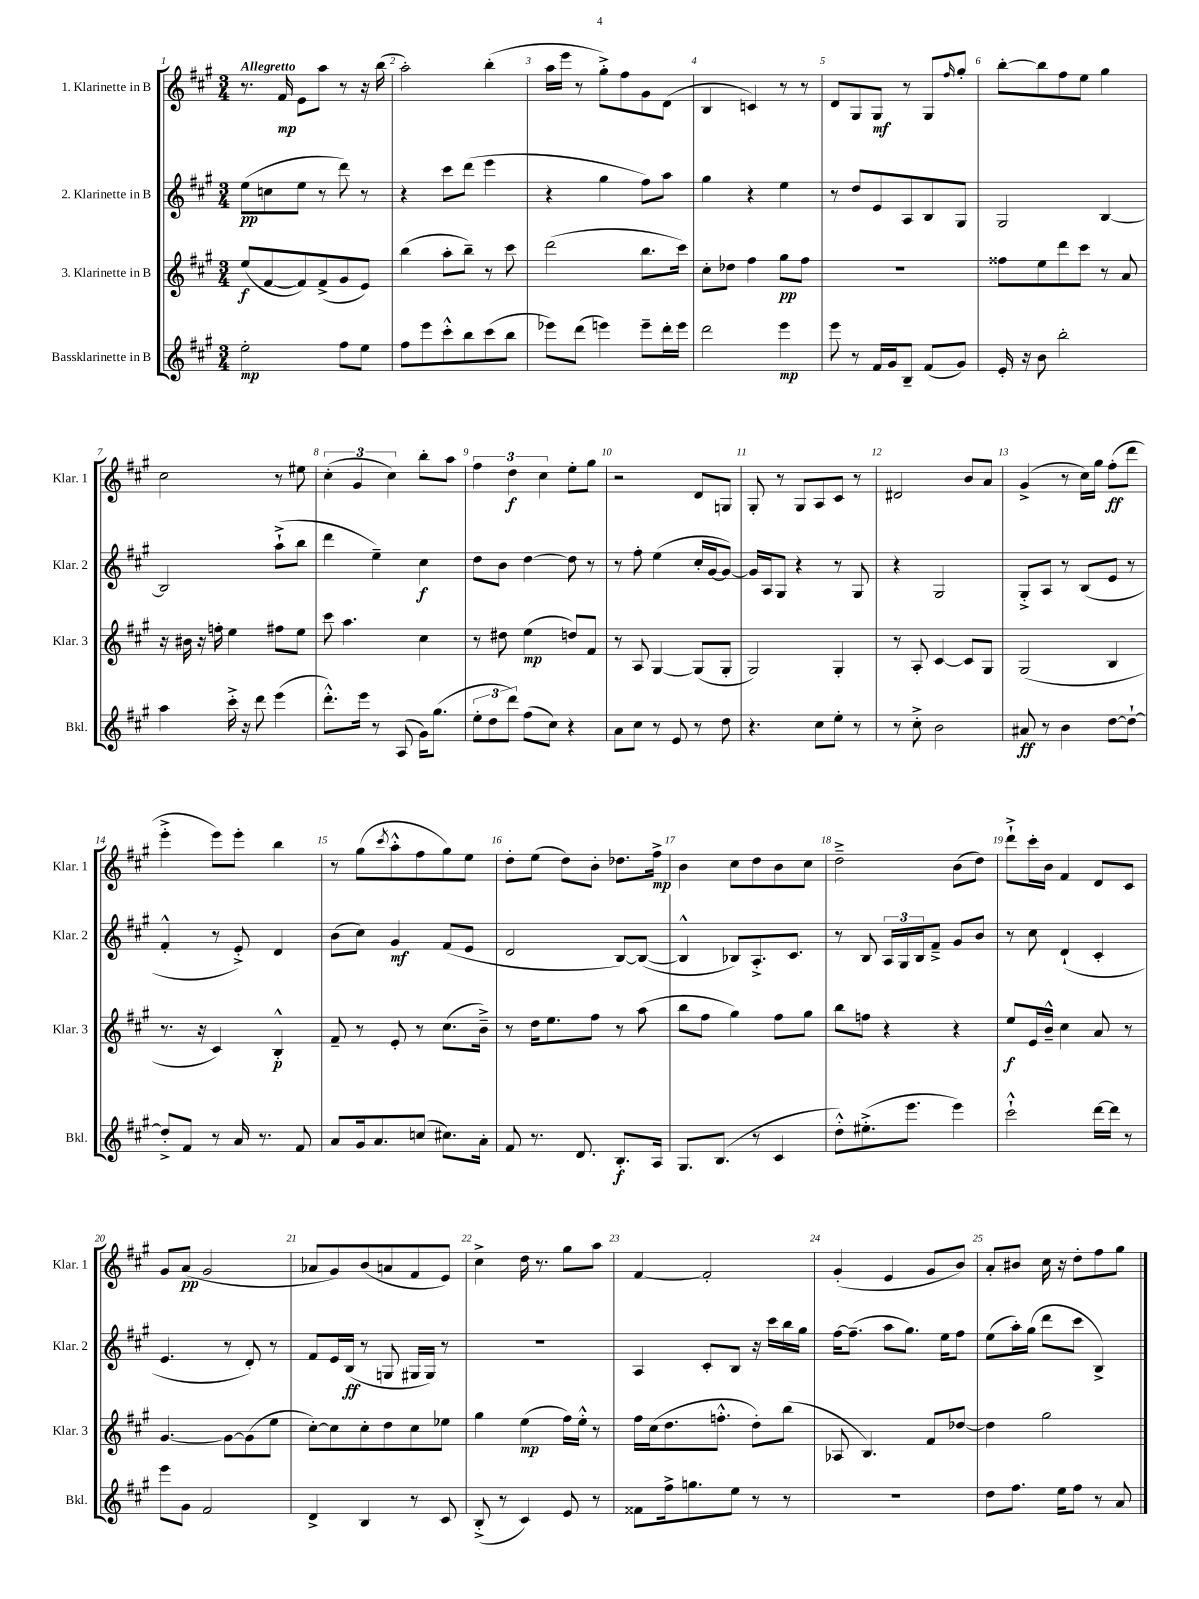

**kern	**dynam	**kern	**dynam	**kern	**dynam	**kern	**dynam
*part4	*part4	*part3	*part3	*part2	*part2	*part1	*part1
*staff4	*staff4	*staff3	*staff3	*staff2	*staff2	*staff1	*staff1
*I"Bassklarinette in B	*	*I"3. Klarinette in B	*	*I"2. Klarinette in B	*	*I"1. Klarinette in B	*
*I'Bkl.	*	*I'Klar. 3	*	*I'Klar. 2	*	*I'Klar. 1	*
*clefG2	*	*clefG2	*	*clefG2	*	*clefG2	*
*k[f#c#g#]	*	*k[f#c#g#]	*	*k[f#c#g#]	*	*k[f#c#g#]	*
*M3/4	*	*M3/4	*	*M3/4	*	*M3/4	*
=1	=1	=1	=1	=1	=1	=1	=1
!	!	!	!	!	!	!LO:TX:a:B:t=Allegretto	!
2ee'\	mp	(8ee/L	f	(8ee\L	pp	8.r	.
.	.	[8f#/	.	8ccn\	.	.	.
.	.	.	.	.	.	16f#/	mp
.	.	8f#/])	.	8ee\J	.	8e\L	.
.	.	(8f#^/	.	8r	.	8aa\J	.
8ff#\L	.	8g#/	.	8ddd\)	.	8r	.
8ee\J	.	8e/J)	.	8r	.	16r	.
.	.	.	.	.	.	(16bb\	.
=2	=2	=2	=2	=2	=2	=2	=2
8ff#\L	.	(4bb\	.	4r	.	2aa'\)	.
8eee\	.	.	.	.	.	.	.
8ccc#'^^\	.	8aa'\L	.	8ccc#\L	.	.	.
8bb\	.	8bb~\J)	.	(8ddd\J	.	.	.
(8ccc#\	.	8r	.	4eee\	.	(4bb'\	.
8bb\J	.	8ccc#\	.	.	.	.	.
=3	=3	=3	=3	=3	=3	=3	=3
8eee-X\L)	.	(2ddd\	.	4r	.	16aa\LL	.
.	.	.	.	.	.	16eee\JJ	.
(8ddd\J	.	.	.	.	.	8r	.
4eeen\)	.	.	.	4gg#\	.	8gg#'^\L)	.
.	.	.	.	.	.	8ff#\	.
8eee~\L	.	8.bb\L	.	8ff#\L)	.	8g#\	.
16ddd'\L	.	.	.	8aa\J	.	(8d\J	.
16eee\JJ	.	16ccc#\Jk)	.	.	.	.	.
=4	=4	=4	=4	=4	=4	=4	=4
2ddd\	.	8cc#'\L	.	4gg#\	.	4B/	.
.	.	8dd-X\J	.	.	.	.	.
.	.	4ff#\	.	4r	.	4cn/)	.
4eee\	mp	8gg#\L	pp	4ee\	.	8r	.
.	.	8ff#\J	.	.	.	8r	.
=5	=5	=5	=5	=5	=5	=5	=5
8eee\	.	2.r	.	8r	.	8d/L	.
8r	.	.	.	8dd/L	.	8G#/	.
16f#/LL	.	.	.	8e/	.	8G#/J	mf
16g#/J	.	.	.	.	.	.	.
8B~/J	.	.	.	8A/	.	8r	.
(8f#/L	.	.	.	8B/	.	8G#/L	.
.	.	.	.	.	.	16qqff#/	.
8g#/J)	.	.	.	8G#/J	.	8gg#'/J	.
=6	=6	=6	=6	=6	=6	=6	=6
16e'/	.	8ff##X\L	.	2G#/	.	[8bb'\L	.
16r	.	.	.	.	.	.	.
8b\	.	8ee\	.	.	.	8bb\]	.
2bb'\	.	8ddd\	.	.	.	8ff#\	.
.	.	8ccc#\J	.	.	.	8ee\J	.
.	.	8r	.	[4B/	.	4gg#\	.
.	.	8a/	.	.	.	.	.
!!LO:LB:g=z
=7	=7	=7	=7	=7	=7	=7	=7
4aa\	.	16r	.	2B/]	.	2cc#\	.
.	.	16b#X\	.	.	.	.	.
.	.	16r	.	.	.	.	.
.	.	16ffn'\	.	.	.	.	.
16ccc#'^\	.	4ee\	.	.	.	.	.
16r	.	.	.	.	.	.	.
8ddd\	.	.	.	.	.	.	.
(4eee\	.	8ff#X\L	.	(8aa`^\L	.	8r	.
.	.	8ee\J	.	8bb\J	.	8ee#X\	.
=8	=8	=8	=8	=8	=8	=8	=8
8.ddd'^^\L)	.	8ccc#\	.	4ddd\	.	(6cc#'\	.
.	.	4.aa\	.	.	.	.	.
.	.	.	.	.	.	6g#/	.
16eee\Jk	.	.	.	.	.	.	.
8r	.	.	.	4ee~\)	.	.	.
.	.	.	.	.	.	6cc#\)	.
(8A/	.	.	.	.	.	.	.
16g#\KL)	.	4cc#\	.	4cc#\	f	8bb'\L	.
(8.gg#\J	.	.	.	.	.	.	.
.	.	.	.	.	.	8aa\J	.
=9	=9	=9	=9	=9	=9	=9	=9
12ee'\L	.	8r	.	8dd\L	.	6ff#\	.
12dd\	.	.	.	.	.	.	.
.	.	8dd#X\	.	8b\J	.	.	.
12ddd\J)	.	.	.	.	.	6dd\	f
(8ff#\L	.	(4ee\	mp	[4dd\	.	.	.
.	.	.	.	.	.	6cc#\	.
8cc#\J)	.	.	.	.	.	.	.
4r	.	8ddn/L)	.	8dd\]	.	8ee'\L	.
.	.	8f#/J	.	8r	.	8gg#\J	.
=10	=10	=10	=10	=10	=10	=10	=10
8a\L	.	8r	.	8r	.	2r	.
8cc#\J	.	8A/	.	8ff#'\	.	.	.
8r	.	[4G#/	.	(4ee\	.	.	.
8e/	.	.	.	.	.	.	.
8r	.	(8G#/L]	.	16cc#'/LL	.	8d/L	.
.	.	.	.	[16g#/J	.	.	.
8dd\	.	8G#'/J	.	8g#/J_)	.	8Gn/J	.
=11	=11	=11	=11	=11	=11	=11	=11
4.r	.	2G#/)	.	16g#/LL]	.	8G#'/	.
.	.	.	.	16A/J	.	.	.
.	.	.	.	8G#/J	.	8r	.
.	.	.	.	4r	.	8G#/L	.
8cc#\L	.	.	.	.	.	8A/	.
8ee'\J	.	4G#'/	.	8r	.	8c#/J	.
8r	.	.	.	8G#/	.	8r	.
=12	=12	=12	=12	=12	=12	=12	=12
8r	.	8r	.	4r	.	2d#X/	.
8cc#'^\	.	8A'/	.	.	.	.	.
2b\	.	[4c#/	.	2G#/	.	.	.
.	.	8c#/L]	.	.	.	8b/L	.
.	.	8G#/J	.	.	.	8a/J	.
=13	=13	=13	=13	=13	=13	=13	=13
8a#X/	ff	(2G#/	.	8G#'^/L	.	(4g#^/	.
8r	.	.	.	8A/J	.	.	.
4b\	.	.	.	8r	.	8r	.
.	.	.	.	(8B/L	.	16cc#\LL)	.
.	.	.	.	.	.	16gg#\JJ	.
[8dd\L	.	4B/	.	8e/J	.	(8ff#'\L	ff
8dd`\J_	.	.	.	8r	.	8ddd\J	.
!!LO:LB:g=z
=14	=14	=14	=14	=14	=14	=14	=14
8dd'^/L]	.	8.r	.	4f#'^^/	.	4eee'^\	.
8f#/J	.	.	.	.	.	.	.
.	.	16r	.	.	.	.	.
8r	.	4c#/)	.	8r	.	8eee\L)	.
16a/	.	.	.	8e'^/)	.	8eee'\J	.
8.r	.	.	.	.	.	.	.
.	.	4B'^^/	p	4d/	.	4bb\	.
8f#/	.	.	.	.	.	.	.
=15	=15	=15	=15	=15	=15	=15	=15
8a/L	.	8f#~/	.	(8b\L	.	8r	.
16g#/k	.	8r	.	8cc#\J)	.	(8gg#\L	.
8.a/	.	.	.	.	.	.	.
.	.	.	.	.	.	8qccc#/	.
.	.	8e'/	.	4g#/	mf	8aa'^^\	.
(8ccn/J	.	8r	.	.	.	8ff#\	.
8.cc#X\L)	.	(8.cc#\L	.	(8f#/L	.	8gg#\)	.
.	.	.	.	8e/J	.	8ee\J	.
16a'\Jk	.	16b~^\Jk)	.	.	.	.	.
=16	=16	=16	=16	=16	=16	=16	=16
8f#/	.	8r	.	2d/	.	8dd'\L	.
8.r	.	16dd\KL	.	.	.	(8ee\J	.
.	.	8.ee\	.	.	.	.	.
.	.	.	.	.	.	8dd\L)	.
8.d/	.	.	.	.	.	.	.
.	.	8ff#\J	.	.	.	8b'\J	.
8.B'/L	f	8r	.	[8B/L)	.	8.dd-X\L	.
.	.	(8aa\	.	(8B/J_	.	.	.
16A/Jk	.	.	.	.	.	16ff#^\Jk	mp
=17	=17	=17	=17	=17	=17	=17	=17
8.G#/L	.	8bb\L	.	4B^^/]	.	4b\	.
.	.	8ff#\J	.	.	.	.	.
(8.B/J	.	.	.	.	.	.	.
.	.	4gg#\)	.	8B-X/L)	.	8cc#\L	.
8r	.	.	.	8.A'^/	.	8dd\	.
4c#/	.	8ff#\L	.	.	.	8b\	.
.	.	.	.	8.c#/J	.	.	.
.	.	8gg#\J	.	.	.	8cc#\J	.
=18	=18	=18	=18	=18	=18	=18	=18
8dd'^^\L)	.	8bb\L	.	8r	.	2dd~^\	.
(8.ee#X'^\	.	8ffn\J	.	8B/	.	.	.
.	.	4r	.	24A/LL	.	.	.
.	.	.	.	24G#/	.	.	.
8.eee\J	.	.	.	.	.	.	.
.	.	.	.	24B/J	.	.	.
.	.	.	.	8f#~^/J	.	.	.
4eee\)	.	4r	.	8g#/L	.	(8b\L	.
.	.	.	.	8b/J	.	8dd\J)	.
=19	=19	=19	=19	=19	=19	=19	=19
2ccc#`^^\	.	8ee/L	f	8r	.	8ddd`^\L	.
.	.	16e/L	.	8cc#\	.	16ccc#'\L	.
.	.	16b~^^/JJ	.	.	.	16b\JJ	.
.	.	4cc#\	.	(4d`/	.	4f#/	.
[16ddd\LL	.	8a/	.	4c#'/	.	8d/L	.
16ddd\JJ]	.	.	.	.	.	.	.
8r	.	8r	.	.	.	8c#/J	.
!!LO:LB:g=z
=20	=20	=20	=20	=20	=20	=20	=20
8eee\L	.	[4.g#/	.	4.e/	.	8g#/L	.
8g#\J	.	.	.	.	.	(8a/J	pp
2f#/	.	.	.	.	.	2g#/	.
.	.	8g#\L_	.	8r	.	.	.
.	.	(8g#\]	.	8d'/)	.	.	.
.	.	8ee\J	.	8r	.	.	.
=21	=21	=21	=21	=21	=21	=21	=21
4d^/	.	[8cc#'\L)	.	8f#/L	.	8a-X/L	.
.	.	8cc#\]	.	16e/L	.	8g#/)	.
.	.	.	.	(16B/JJ	ff	.	.
4B/	.	8cc#'\	.	8r	.	(8b/	.
.	.	8dd\	.	8Gn/	.	8an/	.
8r	.	8cc#\	.	16G#X/LL	.	8f#/	.
.	.	.	.	16G#/JJ)	.	.	.
8c#/	.	8ee-X\J	.	8r	.	8e/J)	.
=22	=22	=22	=22	=22	=22	=22	=22
(8B'^/	.	4gg#\	.	2.r	.	4cc#^\	.
8r	.	.	.	.	.	.	.
4c#/)	.	(4ee\	mp	.	.	16dd\	.
.	.	.	.	.	.	8.r	.
8e/	.	16ff#\LL)	.	.	.	8gg#\L	.
.	.	16ee'^^\JJ	.	.	.	.	.
8r	.	8r	.	.	.	8aa\J	.
=23	=23	=23	=23	=23	=23	=23	=23
8f##X\L	.	16ff#\LL	.	4A/	.	[4f#/	.
.	.	(16cc#\J	.	.	.	.	.
16ff#^\k	.	8.dd\	.	.	.	.	.
8.ggn\	.	.	.	.	.	.	.
.	.	.	.	8c#'/L	.	2f#'/]	.
.	.	8.ffn'^^\J	.	.	.	.	.
8ee\J	.	.	.	8B/J	.	.	.
8r	.	8dd'\L)	.	16r	.	.	.
.	.	.	.	16ccc#\LL	.	.	.
8r	.	(8bb\J	.	16bb\	.	.	.
.	.	.	.	16gg#\JJ	.	.	.
=24	=24	=24	=24	=24	=24	=24	=24
2.r	.	8A-X/	.	[16ff#\KL	.	(4g#'/	.
.	.	.	.	(8.ff#~\J]	.	.	.
.	.	4.B/)	.	.	.	.	.
.	.	.	.	8aa\L	.	4e/	.
.	.	.	.	8.gg#\J)	.	.	.
.	.	8f#/L	.	.	.	8g#/L	.
.	.	.	.	16ee\KL	.	.	.
.	.	[8dd-X/J	.	8ff#\J	.	8b/J)	.
=25	=25	=25	=25	=25	=25	=25	=25
8dd\L	.	4dd-\]	.	(8ee\L	.	8a'/L	.
8.ff#\J	.	.	.	16aa'\L)	.	8b#X/J	.
.	.	.	.	(16gg#\JJ	.	.	.
.	.	2gg#\	.	8ddd\L	.	16cc#\	.
16ee\KL	.	.	.	.	.	16r	.
8ff#\J	.	.	.	8ccc#\J	.	8dd'\L	.
8r	.	.	.	4B^/)	.	8ff#\	.
8a/	.	.	.	.	.	8gg#\J	.
==	==	==	==	==	==	==	==
*-	*-	*-	*-	*-	*-	*-	*-
